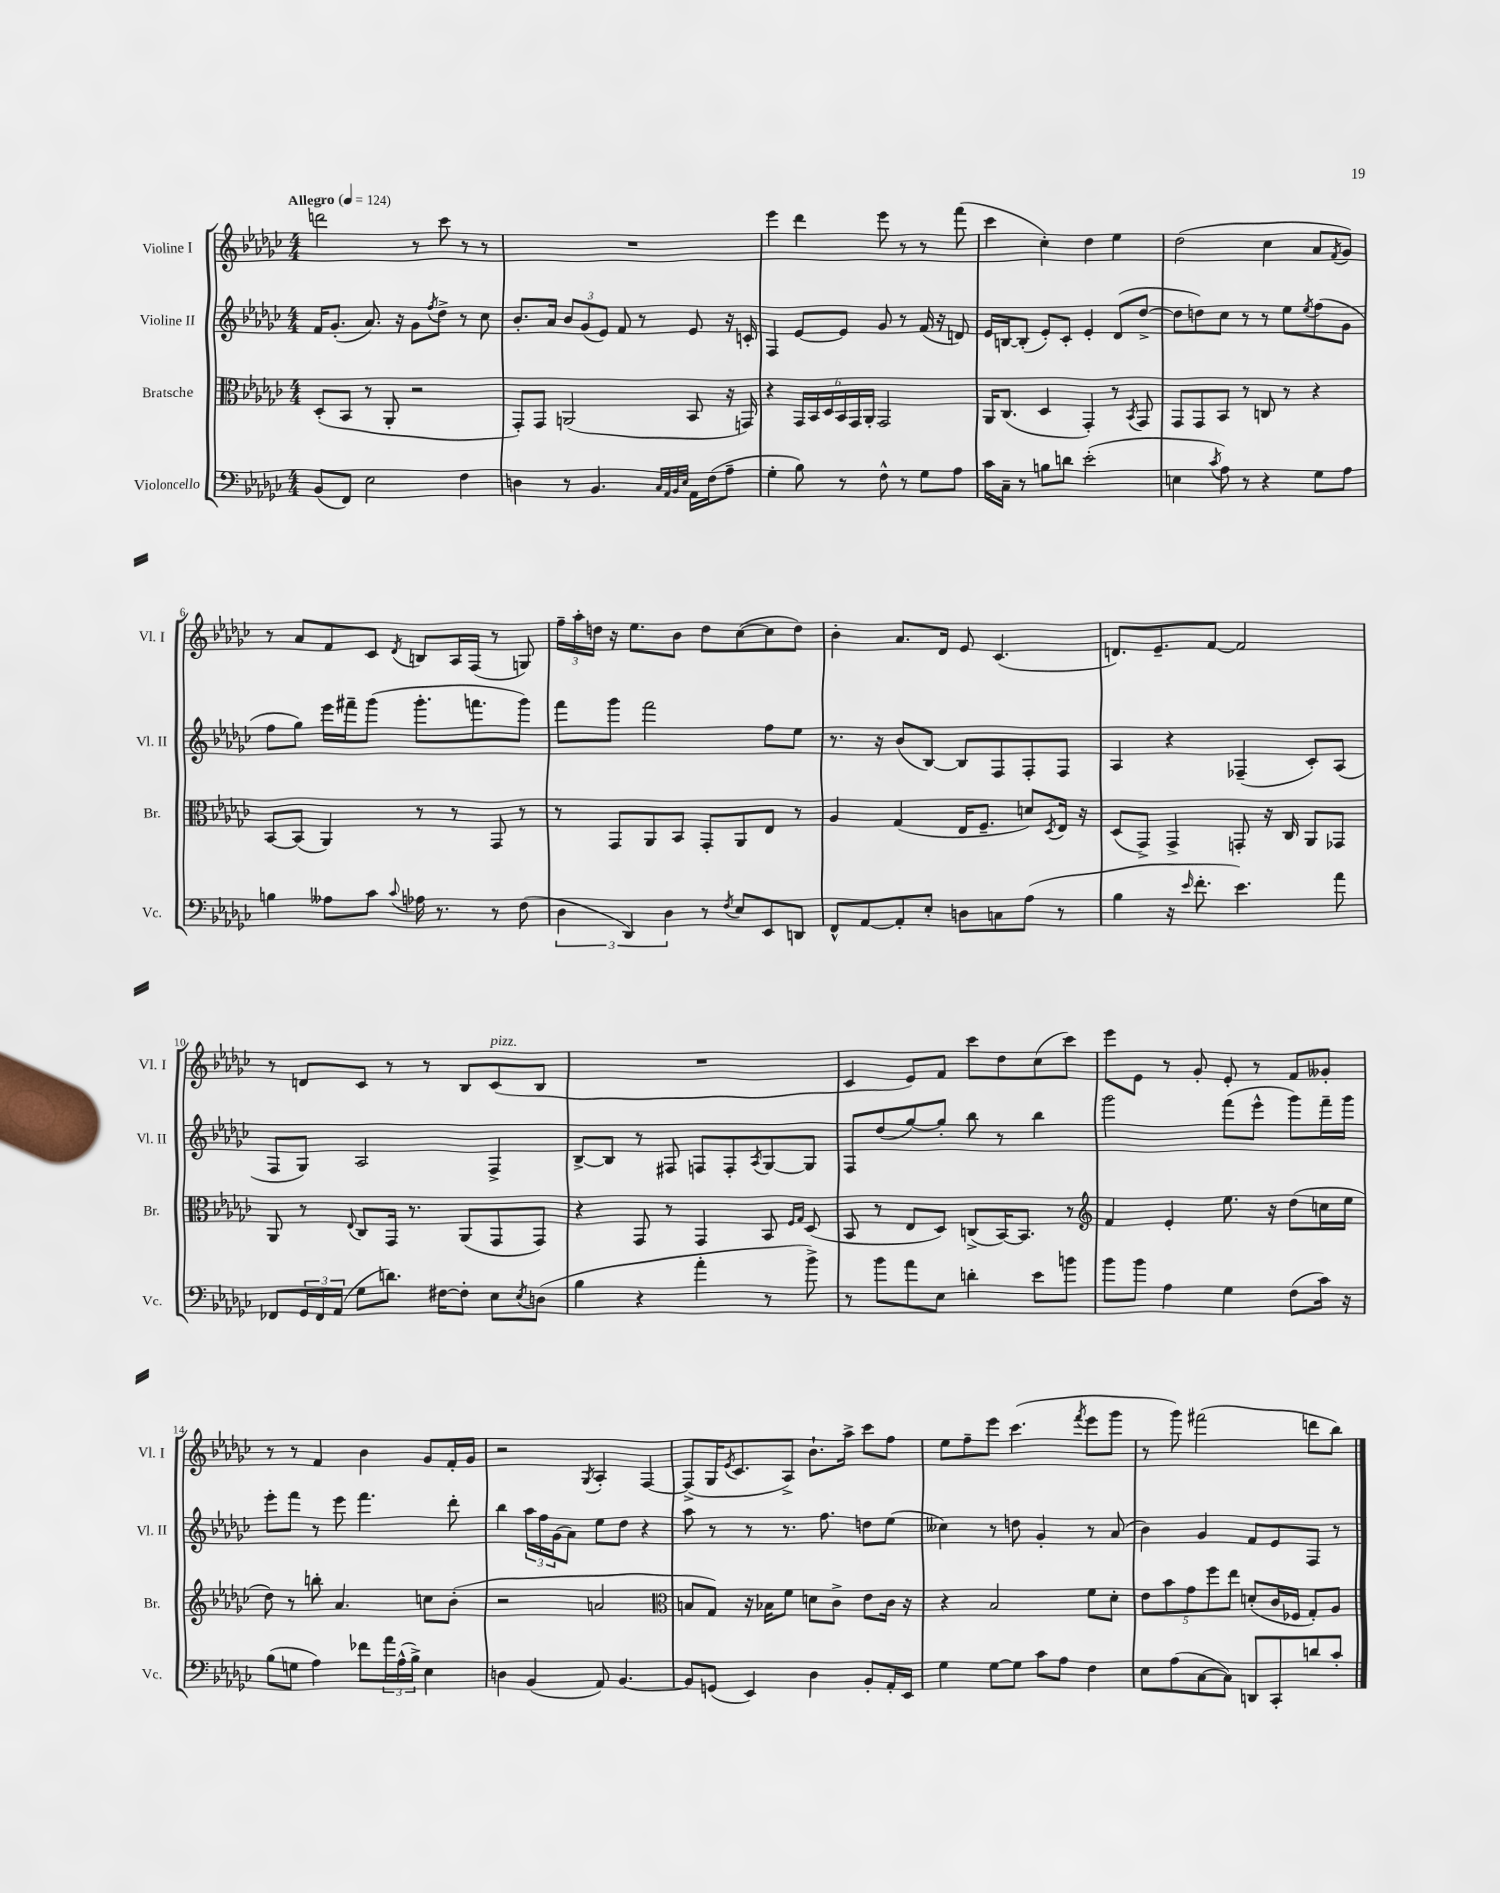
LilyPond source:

<<
\new StaffGroup <<
\new Staff = "s0" \with { instrumentName = "Violine I" shortInstrumentName = "Vl. I" } {
    \clef treble \key ges \major \numericTimeSignature \time 4/4 \tempo "Allegro" 4 = 124
    d'''2 r8 ces'''8 r8 r8 |
    R1 |
    ees'''4 des'''4 ees'''8 r8 r8 f'''8( |
    ces'''4 ces''4-.) des''4 ees''4 |
    des''2( ces''4 aes'8 \acciaccatura { f'8 } ges'8) |
    r8 aes'8 f'8 ces'8 \acciaccatura { des'8 } b8 aes16 f16( r8 g8) |
    \tuplet 3/2 { f''16-- aes''16-. d''16 } r16 ees''8. bes'8 d''8 ces''8~( ces''8 d''8) |
    bes'4-. aes'8. des'16 ees'8 ces'4.( |
    d'8.) ees'8.-- f'8~ f'2 |
    r8 d'8 ces'8 r8 r8 bes8 ces'8^\markup { \italic "pizz." }( bes8 |
    R1 |
    ces'4 ees'8) f'8 ces'''8 des''8 ces''8( ces'''8) |
    ees'''8 ees'8 r8 ges'8-. ees'8-. r8 f'8 geses'8-. |
    r8 r8 f'4 bes'4 ges'8 f'16-. ges'16 |
    r2 \acciaccatura { ges8 } aes4-. f4~ |
    f8->( ges16 \acciaccatura { ees'8 } ces'8. aes8->) bes'8.-! aes''16-> ces'''8 f''8 |
    ees''8 f''8-- ees'''8 ces'''4.( \acciaccatura { f'''8 } ees'''8 ges'''8 |
    r8 ges'''8) fis'''2( d'''8 bes''8) \bar "|." |
}
\new Staff = "s1" \with { instrumentName = "Violine II" shortInstrumentName = "Vl. II" } {
    \clef treble \key ges \major \numericTimeSignature \time 4/4
    f'16 ges'8.-.( aes'8.) r16 ges'8 \acciaccatura { f''8 } des''8-> r8 ces''8 |
    bes'8.-. aes'16 \tuplet 3/2 { bes'8 ges'8( ees'8) } f'8 r8 ees'8 r16 c'16-. |
    f4 ees'8~ ees'8 ges'8 r8 f'16( r16 d'8) |
    ees'16 b16~ b8-.( ees'8-.) ces'8-. ees'4-. des'8( des''8~-> |
    des''8 d''8) ces''8 r8 r8 ees''8 \acciaccatura { ees''8 } f''8( ges'8 |
    f''8 ges''8) ees'''16 fis'''16-- ges'''8( ges'''8.-. f'''8. ges'''8) |
    f'''8 ges'''8 f'''2 f''8 ees''8 |
    r8. r16 bes'8( bes8~) bes8 f8 f8-. f8 |
    aes4 r4 fes4--( ces'8-.) aes8( |
    f8 ges8) aes2 f4-> |
    bes8~-> bes8 r8 fis8 f8 f8-. \acciaccatura { aes8 } ges8~ ges8 |
    f8 des''8( ges''8~) ges''8-. bes''8 r8 bes''4 |
    ges'''2 f'''8( ees'''8-^ ges'''8) f'''16-- ges'''16 |
    ees'''8-. f'''8 r8 ees'''8 f'''4. des'''8-. |
    bes''4 \tuplet 3/2 { aes''16 f''16 ges'16( } aes'8) ees''8 des''8 r4 |
    aes''8 r8 r8 r8. f''8. d''8 ees''8( |
    ceses''4) r8 d''8 ges'4-. r8 aes'8( |
    bes'4) ges'4 f'8 ees'8 f8 r8 \bar "|." |
}
\new Staff = "s2" \with { instrumentName = "Bratsche" shortInstrumentName = "Br." } {
    \clef alto \key ges \major \numericTimeSignature \time 4/4
    des8-.( bes,8 r8 aes,8-. r2 |
    ges,8-.) ges,8 a,2( bes,8 r16 g,16) |
    r4 \tuplet 6/4 { ges,16 bes,16 des16 bes,16 ges,16 aes,16-. } ges,2 |
    aes,16 ces8.( des4 ges,4-.) r8 \acciaccatura { bes,8 } ges,8 |
    ges,8 ges,8 bes,8 r8 c8 r8 r4 |
    bes,8~ bes,8( aes,4) r8 r8 ges,8 r8 |
    r8 ges,8 aes,8 bes,8 ges,8-. aes,8 ees8 r8 |
    aes4 ges4( ees16 f8.-- d'8) \acciaccatura { des8 } ees16 r16 |
    des8( ges,8->) ges,4-> g,8-. r16 ces16 aes,8 ges,8 |
    aes,8 r8 \appoggiatura { ees8 } ces8 ges,16 r8. aes,8( ges,8 ges,8) |
    r4 ges,8 r8 ges,4 bes,8 \grace { f16 ges16 } des8( |
    bes,8 r8 ees8 des8) c8->( bes,16~) bes,8. r8 |
    \clef treble f'4 ees'4-. ees''8. r16 des''8( c''16 ees''16 |
    des''8) r8 b''8-. aes'4. c''8 bes'8-.( |
    r2 a'2 |
    \clef alto b8 ges8) r16 bes16 f'8 d'8 ces'8-> ees'8 ces'16 r16 |
    r4 bes2 f'8 des'8-. |
    \tuplet 5/4 { ees'8 bes'8 ges'8 f''8 ees''8 } d'8-.( ces'16 fes16 ges8-.) aes8 \bar "|." |
}
\new Staff = "s3" \with { instrumentName = "Violoncello" shortInstrumentName = "Vc." } {
    \clef bass \key ges \major \numericTimeSignature \time 4/4
    bes,8( f,8) ees2 f4 |
    d4 r8 bes,4. \grace { ces32 aes,32 bes,32 ees32 } aes,16 f16( aes8-- |
    ges4-. bes8) r8 f8-^ r8 ges8 aes8 |
    ces'16 ces16-- r8 b8 d'8 ees'2-.( |
    e4 \acciaccatura { ces'8 } aes8) r8 r4 ges8 aes8 |
    b4 aeses8 ces'8 \appoggiatura { ces'8 } aes16 r8. r8 f8( |
    \tuplet 3/2 { des4 des,4) des4 } r8 \acciaccatura { f8 } ees8 ees,8 d,8 |
    f,8-^ aes,8~ aes,8-. ees8-. d8 c8 aes8( r8 |
    bes4 r16 \grace { ees'16 } f'8.-. ees'4.) aes'8 |
    fes,8 \tuplet 3/2 { ges,16 fes,16 aes,16( } ges8 d'8.) fis16~ fis8-. ees8 \acciaccatura { ees8 } d8( |
    bes4 r4 aes'4-. r8 bes'8->) |
    r8 bes'8 aes'8 ees8 d'4-. ees'8 b'8 |
    bes'8 bes'8 aes4 ges4 f8( ces'16) r16 |
    bes8( g8 aes4) fes'8 \tuplet 3/2 { aes'16 aes16-^( bes16->) } ees4 |
    d4 bes,4( aes,8) bes,4.~ |
    bes,8 g,8( ees,4) des4 bes,8-. aes,16-. ees,16 |
    ges4 ges8~ ges8 ces'8 aes8 f4 |
    ees8 aes8( ces8~ ces8) d,8 ces,8-. d'8 ces'8-. \bar "|." |
}
>>
>>
